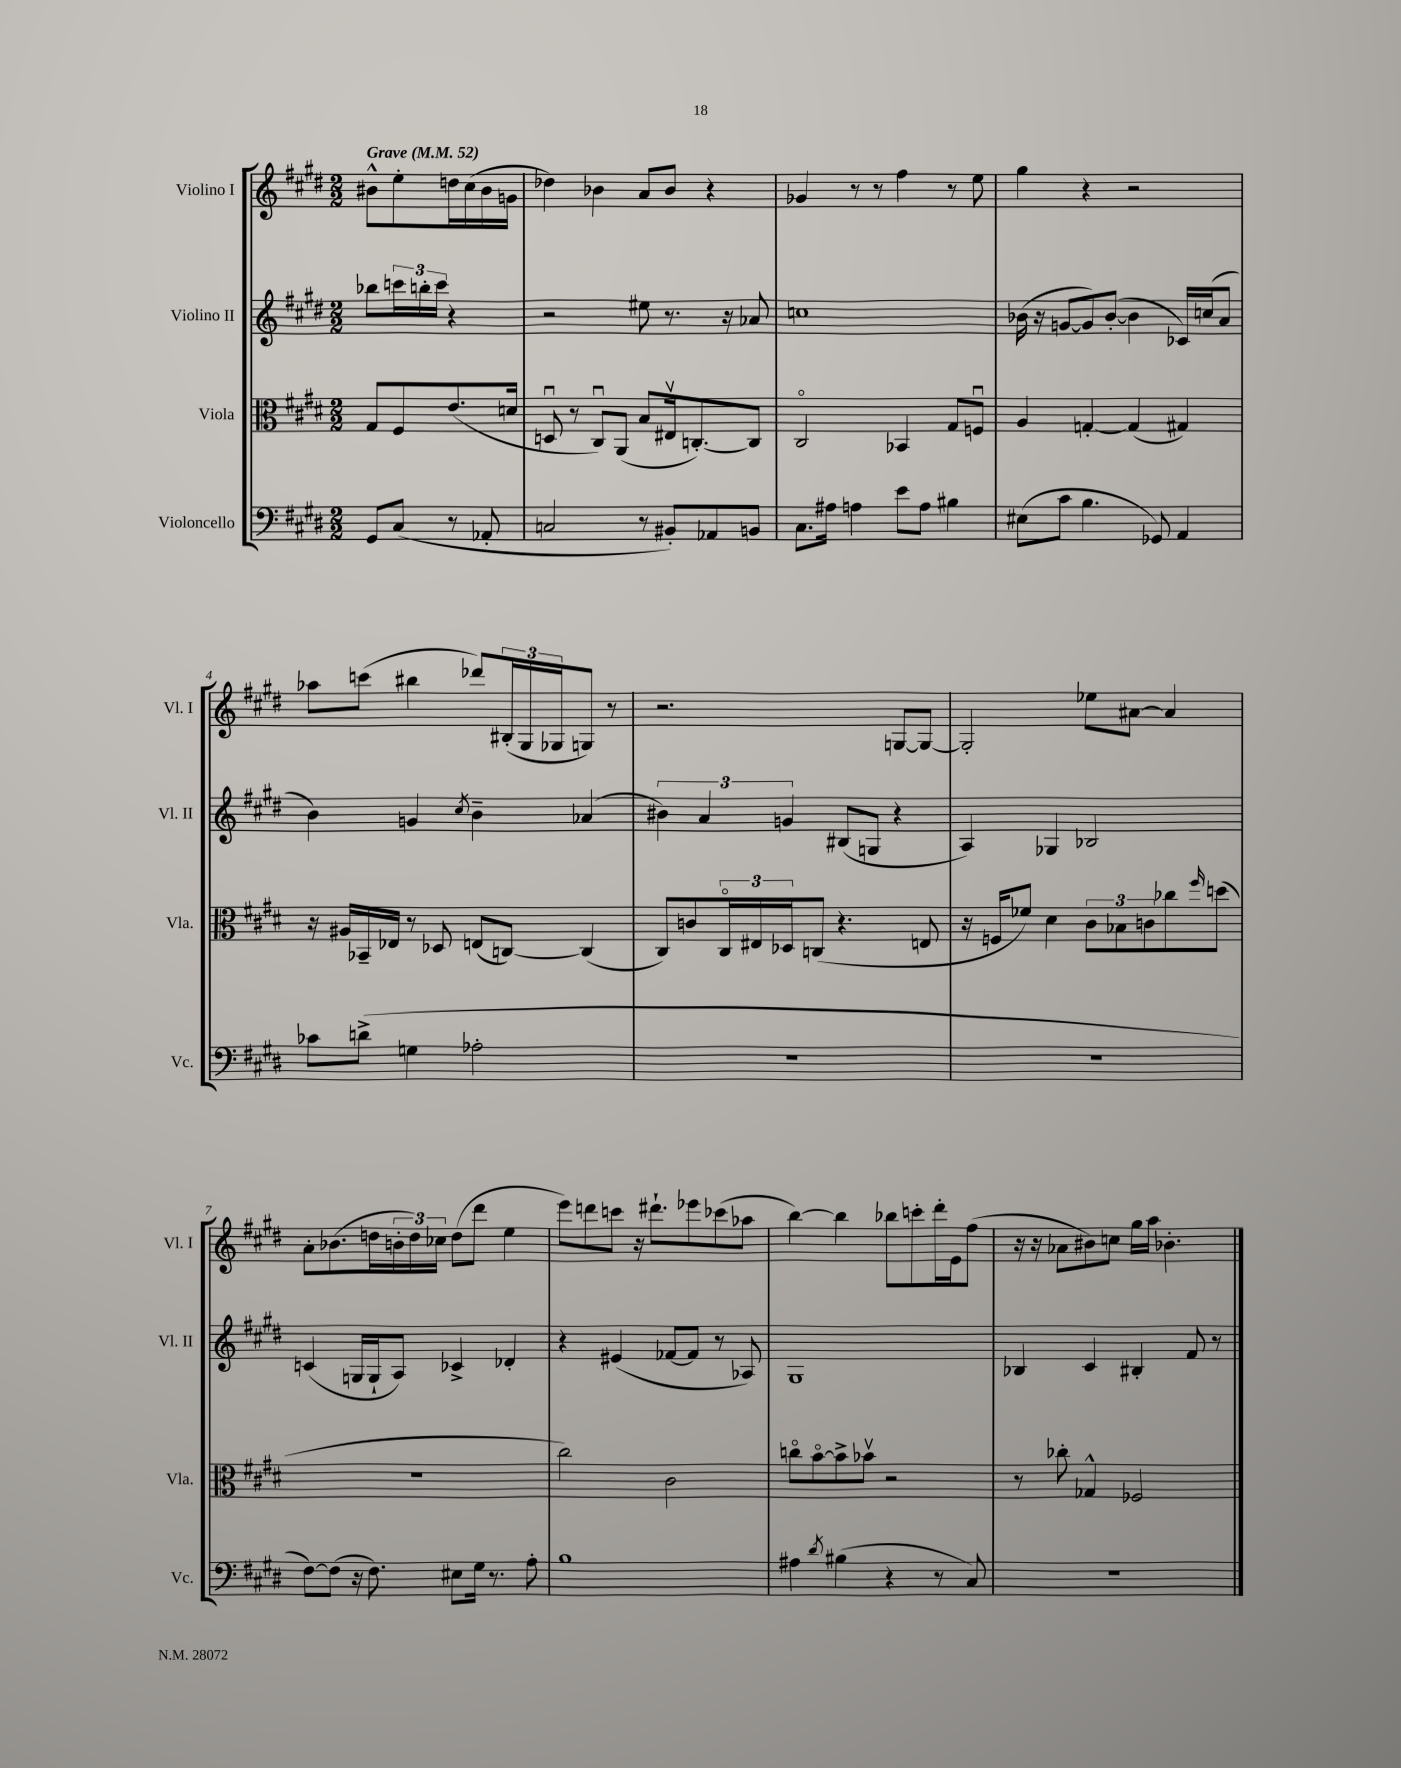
<<
\new StaffGroup <<
\new Staff = "s0" \with { instrumentName = "Violino I" shortInstrumentName = "Vl. I" } {
    \clef treble \key e \major \numericTimeSignature \time 2/2 \partial 2 \tempo "Grave" 4 = 52
    bis'8-^ e''8-. d''16 cis''16( bis'16 g'16 |
    des''4) bes'4 a'8 bes'8 r4 |
    ges'4 r8 r8 fis''4 r8 e''8 |
    gis''4 r4 r2 |
    aes''8 c'''8( bis''4 des'''8) \tuplet 3/2 { bis16-.( gis16 ges16 } g8) r8 |
    r2. g8~ g8~ |
    g2-. ees''8 ais'8~ ais'4 |
    a'8-. bes'8.( d''16 \tuplet 3/2 { b'16-. d''16) ces''16 } d''8( dis'''8 e''4 |
    e'''8) d'''8 c'''8 r16 dis'''8.-! ees'''8 ces'''8( aes''8 |
    b''4~) b''4 bes''8 c'''8-. dis'''16-. e'16 fis''8( |
    r16 r16 aes'8 bis'8) c''8 gis''16 a''16 bes'4.-. \bar "|." |
}
\new Staff = "s1" \with { instrumentName = "Violino II" shortInstrumentName = "Vl. II" } {
    \clef treble \key e \major \numericTimeSignature \time 2/2 \partial 2
    bes''8 \tuplet 3/2 { c'''16 b''16-. c'''16 } r4 |
    r2 eis''8 r8. r16 aes'8 |
    c''1 |
    bes'16( r16 g'8~ g'8) bes'8~-.( bes'4 ces'16) c''16( a'8 |
    b'4) g'4 \acciaccatura { cis''8 } b'4-- aes'4( |
    \tuplet 3/2 { bis'4) a'4 g'4 } bis8( g8 r4 |
    a4) ges4 bes2 |
    c'4( g16 g16-! a8) ces'4-> des'4-. |
    r4 eis'4( fes'8~ fes'8 r8 aes8) |
    gis1 |
    bes4 cis'4 bis4-. fis'8 r8 \bar "|." |
}
\new Staff = "s2" \with { instrumentName = "Viola" shortInstrumentName = "Vla." } {
    \clef alto \key e \major \numericTimeSignature \time 2/2 \partial 2
    gis8 fis8 e'8.( d'16 |
    d8\downbow r8 cis8\downbow) a,8( b8 eis16\upbow c8.~-.) c8 |
    cis2\flageolet bes,4 gis8 f8\downbow |
    a4 g4~-. g4( gis4) |
    r16 ais16 bes,16-- ees16 r8 des8 e8( c8~) c4( |
    cis8) c'8 \tuplet 3/2 { cis16\flageolet eis16 des16 } c8( r4. e8 |
    r16 f16 fes'8) dis'4 \tuplet 3/2 { cis'8 bes8 c'8 } ces''8 \grace { fis''16 } d''8( |
    r1 |
    cis''2) cis'2 |
    c''8\flageolet b'8~\flageolet b'8-> bes'8\upbow r2 |
    r8 ces''8-. ges4-^ fes2 \bar "|." |
}
\new Staff = "s3" \with { instrumentName = "Violoncello" shortInstrumentName = "Vc." } {
    \clef bass \key e \major \numericTimeSignature \time 2/2 \partial 2
    gis,8 cis8( r8 aes,8-. |
    c2 r8 bis,8-.) aes,8 b,8 |
    cis8. ais16 a4 e'8 a8 bis4 |
    eis8( cis'8 b4. ges,8) a,4 |
    ces'8 d'8->( g4 aes2-. |
    R1 |
    R1 |
    fis8~) fis8( r16 fis8.) eis8 gis16 r8. a8-. |
    b1 |
    ais4 \acciaccatura { dis'8 } bis4( r4 r8 cis8) |
    r1 \bar "|." |
}
>>
>>
